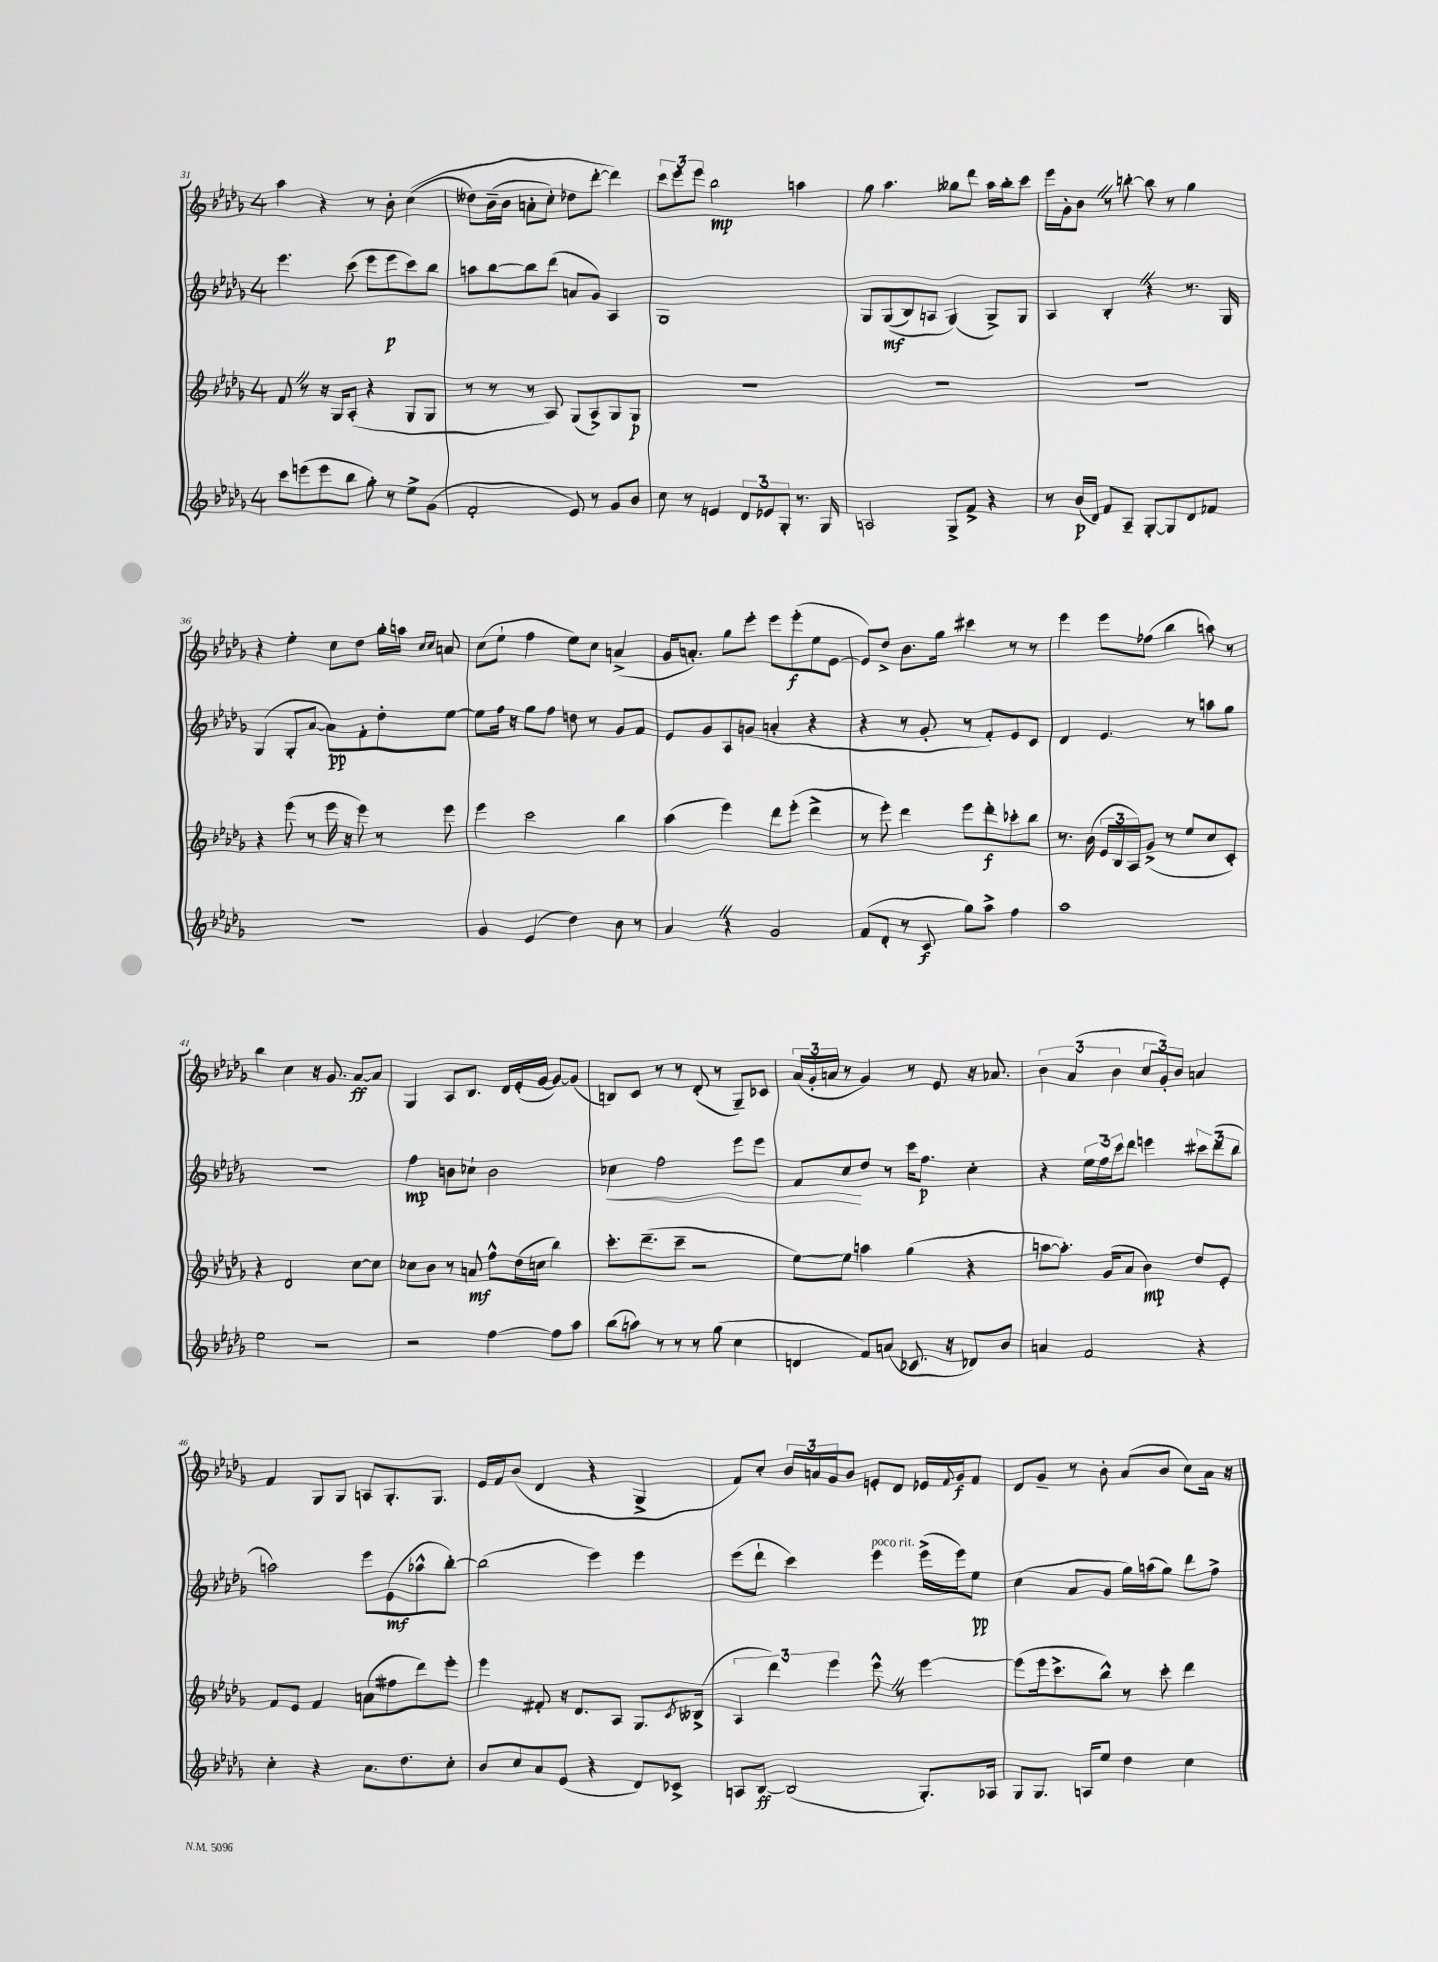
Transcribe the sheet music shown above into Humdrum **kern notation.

**kern	**dynam	**kern	**dynam	**kern	**dynam	**kern	**dynam
*part4	*part4	*part3	*part3	*part2	*part2	*part1	*part1
*staff4	*staff4	*staff3	*staff3	*staff2	*staff2	*staff1	*staff1
*clefG2	*	*clefG2	*	*clefG2	*	*clefG2	*
*k[b-e-a-d-g-]	*	*k[b-e-a-d-g-]	*	*k[b-e-a-d-g-]	*	*k[b-e-a-d-g-]	*
*M4/4	*	*M4/4	*	*M4/4	*	*M4/4	*
=31	=31	=31	=31	=31	=31	=31	=31
8ccc\L	.	8fZ/	.	4.eee-\	.	4aa-\	.
(8eeen\	.	8r	.	.	.	.	.
8eee\	.	16r	.	.	.	4r	.
.	.	16G-/KL	.	.	.	.	.
8bb-\J	.	(8A-'/J	.	(8ccc\	.	.	.
8gg-'\)	.	4r	.	8eee-\L	.	8r	.
8r	.	.	.	8eee-\	p	8b-'\	.
8ee-^\L	.	8G-/L	.	8ccc\)	.	((4cc\	.
(8g-\J	.	8G-/J	.	8bb-\J	.	.	.
=32	=32	=32	=32	=32	=32	=32	=32
2f'/	.	8r	.	8aan\L	.	8dd--X\L)	.
.	.	8r	.	[8bb-\	.	(16b-~\L	.
.	.	.	.	.	.	16b-\JJ	.
.	.	8r	.	8bb-\]	.	8an'\L	.
.	.	8A-/)	.	(8ddd-\J	.	8cc'\J)	.
8e-/)	.	(8G-/L	.	8an/L	.	8dd-X\L	.
8r	.	8A-^/)	.	8g-/J)	.	[8ddd-'\J	.
8g-/L	.	8G-/	.	4A-/	.	4ddd-\])	.
8b-/J	.	8G-/J	p	.	.	.	.
=33	=33	=33	=33	=33	=33	=33	=33
8cc\	.	1r	.	1G-	.	12ccc\L	.
.	.	.	.	.	.	12eee-\	.
8r	.	.	.	.	.	.	.
.	.	.	.	.	.	12eee-\J	.
4en/	.	.	.	.	.	2bb-\	mp
12d-/L	.	.	.	.	.	.	.
12e-X/	.	.	.	.	.	.	.
12G-'/J	.	.	.	.	.	.	.
8.r	.	.	.	.	.	4aan\	.
16G-/	.	.	.	.	.	.	.
=34	=34	=34	=34	=34	=34	=34	=34
2An/	.	1r	.	8G-/L	.	8gg-\	.
.	.	.	.	((8G-/	mf	4.aa-\	.
.	.	.	.	8B-/)	.	.	.
.	.	.	.	8An/J	.	.	.
8G-^/L	.	.	.	(4G-/)	.	8gg--X\L	.
8f^/J	.	.	.	.	.	8ddd-\J	.
4r	.	.	.	8G-^/L)	.	16aa-\LL	.
.	.	.	.	.	.	16bb-'\J	.
.	.	.	.	8G-/J	.	8ccc\J	.
=35	=35	=35	=35	=35	=35	=35	=35
8r	.	1r	.	4A-/	.	16eee-\LL	.
.	.	.	.	.	.	16g-'\J	.
(16b-/LL	p	.	.	.	.	8b-Z\J	.
16d-/JJ)	.	.	.	.	.	.	.
8f/L	.	.	.	4B-'Z/	.	8r	.
8A-~/J	.	.	.	.	.	[8bbn'\	.
[8G-'/L	.	.	.	4r	.	8bb\]	.
8G-/]	.	.	.	.	.	8r	.
8d-/	.	.	.	8.r	.	4gg-\	.
8f-X/J	.	.	.	.	.	.	.
.	.	.	.	16G-/	.	.	.
!!LO:LB:g=z
=36	=36	=36	=36	=36	=36	=36	=36
1r	.	4r	.	(4G-/	.	4r	.
.	.	(8eee-\	.	8G-'/L	.	4ee-'\	.
.	.	8r	.	[8a-/J	.	.	.
.	.	16eee-\	.	8a-\L])	pp	8cc\L	.
.	.	16r	.	.	.	.	.
.	.	8eee-\)	.	8f'\	.	8dd-\J	.
.	.	8r	.	8dd-'\	.	16gg-'\LL	.
.	.	.	.	.	.	16aan\JJ	.
.	.	.	.	.	.	16qqcc/LL	.
.	.	.	.	.	.	16qqcc/JJ	.
.	.	8eee-\	.	[8ee-\J	.	8an/	.
=37	=37	=37	=37	=37	=37	=37	=37
4g-/	.	4eee-\	.	8ee-\L]	.	(8cc\L	.
.	.	.	.	16ff\Jk	.	8ee-`\J	.
.	.	.	.	16r	.	.	.
(4e-/	.	2ccc\	.	8gg-\L	.	4ff\	.
.	.	.	.	8ff\J	.	.	.
4dd-\)	.	.	.	8ddn\	.	8ee-\L)	.
.	.	.	.	8r	.	8cc\J	.
8b-\	.	4bb-\	.	8g-/L	.	(4an^/	.
8r	.	.	.	8f/J	.	.	.
=38	=38	=38	=38	=38	=38	=38	=38
4a-Z/	.	(4aa-\	.	8e-/L	.	16g-/KL	.
.	.	.	.	.	.	8.an'/J)	.
.	.	.	.	8g-/	.	.	.
4r	.	4eee-\)	.	8A-/	.	8gg-\L	.
.	.	.	.	(8gn/J	.	8eee-'\J	.
2g-/	.	8ddd-\L	.	4an'/	.	8eee-\L	.
.	.	(8eee-'\J	.	.	.	(8eee-'\	f
.	.	4ddd-^\	.	4r	.	8ee-\	.
.	.	.	.	.	.	[8e-\J	.
=39	=39	=39	=39	=39	=39	=39	=39
(8f/L	.	8r	.	4r	.	8e-/L])	.
8d-'/J	.	8eee-'\)	.	.	.	8dd-^/J	.
8r	.	4ddd-\	.	8r	.	8.b-\L	.
8c/	f	.	.	8g-'/	.	.	.
.	.	.	.	.	.	16gg-\Jk	.
8gg-\L)	.	8eee-\L	.	8r	.	4ccc#X\	.
8aa-^\J	.	8ddd-'\	f	8f'/L)	.	.	.
4ff\	.	8ccc-X'\	.	8e-/	.	8r	.
.	.	8bb-\J	.	8c/J	.	8r	.
=40	=40	=40	=40	=40	=40	=40	=40
1aa-	.	8.r	.	4d-/	.	4eee-\	.
.	.	(16b-\	.	.	.	.	.
.	.	24e-/LL	.	4.e-/	.	8eee-\L	.
.	.	24B-/	.	.	.	.	.
.	.	24A-/J)	.	.	.	.	.
.	.	(8g-^/J	.	.	.	(8ff-X\J	.
.	.	8r	.	.	.	4bb-\	.
.	.	8ee-/L	.	8r	.	.	.
.	.	8cc/	.	8aan\L	.	8aan\)	.
.	.	8c'/J)	.	8gg-\J	.	8r	.
!!LO:LB:g=z
=41	=41	=41	=41	=41	=41	=41	=41
2ee-\	.	4r	.	1r	.	4bb-\	.
.	.	2d-/	.	.	.	4cc\	.
2r	.	.	.	.	.	16r	.
.	.	.	.	.	.	8.g-/	.
.	.	[8cc\L	.	.	.	[8a-/L	ff
.	.	8cc\J]	.	.	.	8a-/J]	.
=42	=42	=42	=42	=42	=42	=42	=42
2r	.	8cc-X\L	.	4ff\	mp	4G-/	.
.	.	8b-\J	.	.	.	.	.
.	.	8r	.	8bn\L	.	8A-/L	.
.	.	8an/	mf	8cc-X`\J	.	8.B-/J	.
[4ff\	.	8ff^^\L	.	2b\	.	.	.
.	.	.	.	.	.	16d-/LL	.
.	.	(16dd-\L	.	.	.	(16e-'/	.
.	.	16ccn\JJ	.	.	.	[16g-/JJ	.
8ff\L]	.	4bb-\)	.	.	.	8g-/L_)	.
8aa-\J	.	.	.	.	.	(8g-/J]	.
=43	=43	=43	=43	=43	=43	=43	=43
!	!	!	!	!	!LO:HP:b	!	!
(8bb-\L	.	8.ccc'\L	.	4cc-X\	<	8Bn/L)	.
8aan\J)	.	.	.	.	.	8c/J	.
.	.	(8.ddd-~\	.	.	.	.	.
8r	.	.	.	2ff\	.	8r	.
8r	.	8ccc~\J	.	.	.	8r	.
8r	.	2r	.	.	.	(8d-'/	.
(8gg-\	.	.	.	.	.	8r	.
4cc\	.	.	.	8eee-\L	.	8G-~/L)	.
.	.	.	.	8eee-\J	.	8c-X/J	.
=44	=44	=44	=44	=44	=44	=44	=44
4dn/	.	[8ee-\L)	.	8f/L	.	(24a-/LL	.
.	.	.	.	.	.	24g-'/	.
.	.	.	.	.	.	24an/JJ	.
.	.	8ee-\J]	.	8cc/	.	8r	.
8f/L)	.	4aan\	.	8dd-/J	[	4g-/)	.
(8an/J	.	.	.	8r	.	.	.
8.c-X/	.	(4gg-\	.	16ccc\KL	.	8r	.
.	.	.	.	8.ff\J	p	.	.
.	.	.	.	.	.	8e-/	.
16r	.	.	.	.	.	.	.
8d-X/L)	.	4r	.	4cc'\	.	16r	.
.	.	.	.	.	.	8.a-X/	.
8b-/J	.	.	.	.	.	.	.
=45	=45	=45	=45	=45	=45	=45	=45
4an/	.	[8aan\L	.	4r	.	6b-\	.
.	.	8.aa'\J])	.	.	.	.	.
.	.	.	.	.	.	(6a-/	.
2f/	.	.	.	24ee-\LL	.	.	.
.	.	.	.	24ff\	.	.	.
.	.	(16g-/KL	.	.	.	.	.
.	.	.	.	24ccc\J	.	6b-\	.
.	.	8a-/J	.	8ddd-\J	.	.	.
.	.	4b-\)	mp	4eeen\	.	12cc/L	.
.	.	.	.	.	.	12g-'/)	.
.	.	.	.	.	.	12b-/J	.
4r	.	8dd-/L	.	12ccc#X\L	.	4an/	.
.	.	.	.	(12ddd-\	.	.	.
.	.	8e-'/J	.	.	.	.	.
.	.	.	.	12bb-\J	.	.	.
!!LO:LB:g=z
=46	=46	=46	=46	=46	=46	=46	=46
4cc'\	.	8f/L	.	2aan\)	.	4f/	.
.	.	8e-/J	.	.	.	.	.
4r	.	4f/	.	.	.	8G-/L	.
.	.	.	.	.	.	8G-/J	.
8.a-\L	.	(8an\L	.	8eee-\L	.	8An/L	.
.	.	8ff#X\	.	(8e-\	mf	8.G-'/	.
8.dd-\	.	.	.	.	.	.	.
.	.	8ddd-\)	.	8aa-X^^\	.	.	.
.	.	.	.	.	.	8.G-/J	.
8cc'\J	.	8eee-'\J	.	[8bb-'\J)	.	.	.
=47	=47	=47	=47	=47	=47	=47	=47
8b-/L	.	4eee-\	.	(2bb-\]	.	16e-/LL	.
.	.	.	.	.	.	16f/J	.
8cc/	.	.	.	.	.	(8b-/J	.
8a-/	.	8f#X'/	.	.	.	4d-/	.
(8e-/J	.	16r	.	.	.	.	.
.	.	8.d-/L	.	.	.	.	.
4r	.	.	.	4eee-\)	.	4r	.
.	.	8A-/J	.	.	.	.	.
8d-/L)	.	8.G-/L	.	4eee-\	.	4G-^/	.
8c-X^/J	.	.	.	.	.	.	.
.	.	8qc/	.	.	.	.	.
.	.	(16B--X^/Jk	.	.	.	.	.
=48	=48	=48	=48	=48	=48	=48	=48
8An/L	.	6A-/	.	(8eee-\L	.	8f/L)	.
[8B-/J	ff	.	.	8ddd-`\J	.	8cc'/J	.
.	.	6ddd-\)	.	.	.	.	.
(2B-/]	.	.	.	4ccc\)	.	24b-/LL	.
.	.	.	.	.	.	24an/	.
.	.	6eee-\	.	.	.	24g-/J	.
.	.	.	.	.	.	8b-/J	.
!	!	!	!	!LO:TX:a:i:t=poco rit.	!	!	!
.	.	8eee-^^Z\	.	4eee-\	.	8en'/L	.
.	.	8r	.	.	.	8d-/J	.
8.G-'/L)	.	[4eee-\	.	(16eee-^\LL	.	16e-X/LL	.
.	.	.	.	.	.	8qqf/	.
.	.	.	.	16eee-\J)	.	16g-/J	f
.	.	.	.	8ee-\J	pp	8f/J	.
16A-X/Jk	.	.	.	.	.	.	.
=49	=49	=49	=49	=49	=49	=49	=49
8G-/L	.	(8eee-\L]	.	(4cc\	.	8d-/L	.
8.G-/J	.	16eee-\k	.	.	.	8g-~/J	.
.	.	8.ccc^\	.	.	.	.	.
.	.	.	.	8a-/L	.	8r	.
16An/KL	.	.	.	.	.	.	.
8ee-/J	.	8bb-^^\J)	.	8g-/J	.	8b-'\	.
4dd-\	.	8r	.	16gg-\LL)	.	(8a-/L	.
.	.	.	.	(16aan\J	.	.	.
.	.	8ccc'\	.	8gg-\J)	.	8b-/J	.
4cc\	.	4ddd-\	.	8ddd-\L	.	8cc\L)	.
.	.	.	.	8ff^\J	.	16a-\Jk	.
.	.	.	.	.	.	16r	.
==	==	==	==	==	==	==	==
*-	*-	*-	*-	*-	*-	*-	*-
